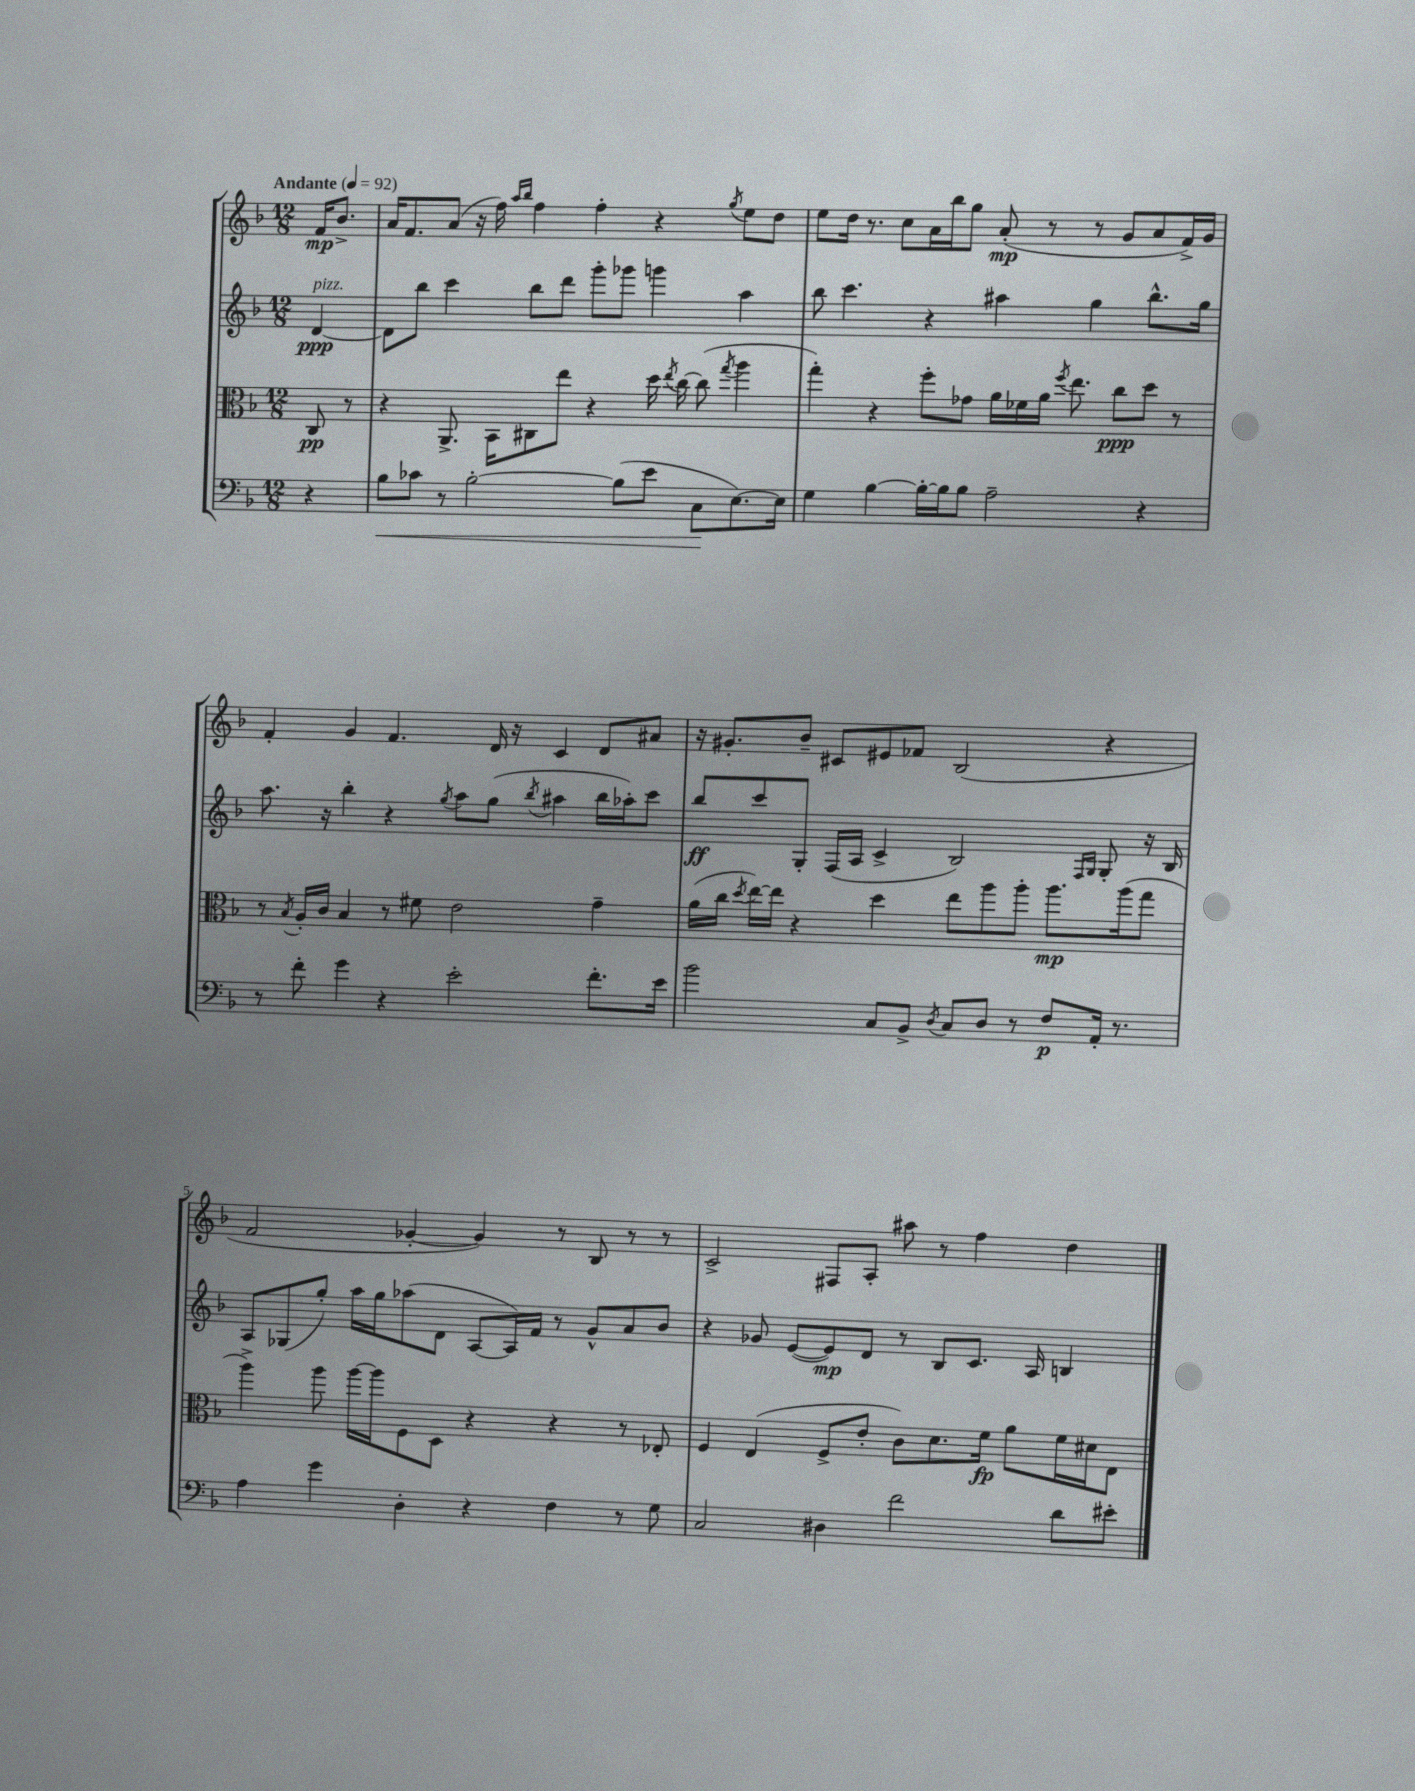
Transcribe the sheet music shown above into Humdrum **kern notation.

**kern	**kern	**kern	**kern
*staff4	*staff3	*staff2	*staff1
*clefF4	*clefC3	*clefG2	*clefG2
*k[b-]	*k[b-]	*k[b-]	*k[b-]
*M12/8	*M12/8	*M12/8	*M12/8
*MM92	*MM92	*MM92	*MM92
4r	8C/	[4d/	16f/LK
.	.	.	8.b-^/J
.	8r	.	.
=	=	=	=
8B-\L	4r	8d\]L	16a/LK
.	.	.	8.f/
8c-\J	.	8bb-\J	.
8r	8.AA^/	4ccc\	(8a/J
[2B-'\	.	.	16r
.	16BB-\LK	.	16ff\)
.	.	.	16qqaa/LL
.	.	.	16qqbb-/JJ
.	8C#\	8bb-\L	4ff\
.	8ee\J	8ddd\J	.
.	4r	8ggg'\L	4ff'\
(8B-\]L	.	8ggg-\J	.
8e\J	16dd\	4ggg\	4r
.	8qee/	.	.
.	[16cc\	.	.
8C\L	(8cc\]	.	.
.	8qgg/	.	8qgg/
[8.E\)	4aa\	4aa\	8ee\L
.	.	.	8dd\J
16E\]Jk	.	.	.
=	=	=	=
4G\	4gg'\)	8bb-\	8ee\L
.	.	4.ccc\	16dd\Jk
.	.	.	8.r
[4B-\	4r	.	.
.	.	.	8cc\L
16B-'\_LL	8ff'\L	4r	16a\L
16B-\]J	.	.	16bb-\J
8B-\J	8g-\J	.	8gg\J
2A~\	16a\LL	4aa#\	(8a'/
.	16f-\	.	.
.	16a\JJ	.	8r
.	8qff/	.	.
.	8.ee\	.	.
.	.	4gg\	8r
.	8cc\L	.	8g/L
4r	8dd\J	8.bb-^^\L	8a/
.	8r	.	16f^/L)
.	.	16gg\Jk	16g/JJ
=	=	=	=
8r	8r	8.aa\	4f'/
.	8qB-/	.	.
8f'\	16A'/LL	.	.
.	16c/JJ	16r	.
4g\	4B-/	4bb-'\	4g/
4r	8r	4r	4.f/
.	8f#\	.	.
.	.	8qgg/	.
2e'\	2e\	8aa\L	.
.	.	(8gg\J	16d/
.	.	.	16r
.	.	8qbb-/	.
.	.	4aa#\	4c/
8.f'\L	4g~\	16bb-\LL	8d/L
.	.	16aa-'\J)	.
.	.	8ccc\J	8a#/J
16e\Jk	.	.	.
=	=	=	=
2b-\	(16a\LL	8bb-/L	16r
.	16cc\JJ	.	8.g#'/L
.	8qdd/	.	.
.	[16ee\LL)	8ccc/	.
.	16ee\]JJ	.	.
.	4r	8G'/J	8b-~/J
.	.	(16F/LL	8c#/L
.	.	16A/JJ	.
8C/L	4dd\	4c^/	8e#/
8BB-^/J	.	.	8f-/J
8qD/	.	.	.
8C/L	8ee\L	2B-/)	(2B-/
8D/J	8aa\	.	.
8r	8aa'\J	.	.
8F/L	8.aa\L	.	.
.	.	16qqF/LL	.
.	.	16qqG/JJ	.
16AA'/Jk	.	8G'/	4r
8.r	(16aa\k	.	.
.	8gg\J	16r	.
.	.	16B-/	.
=	=	=	=
4A\	4aa^\)	8A/L	2f/
.	.	(8G-/	.
4g\	8aa\	8gg'/J)	.
.	[16aa\LL	16aa\LL	.
.	16aa\]J	16gg\J	.
4D'\	8F\	(8aa-\	[4g-'/
.	8D\J	8d\J	.
4r	4r	[8A/L	4g-/])
.	.	16A/]L)	.
.	.	16f/JJ	.
4F\	4r	8r	8r
.	.	8g^^/L	8B-/
8r	8r	8a/	8r
8G\	8E-'/	8b-/J	8r
=	=	=	=
2C/	4F/	4r	2c^/
.	(4E/	8g-/	.
.	.	([8e/L	.
4D#\	8F^/L	8e/])	8F#/L
.	8e'/J	8d/J	8A'/J
2f\	8c\L)	8r	8aa#\
.	8.d\	8B-/L	8r
.	.	8.c/J	4ff\
.	16f\Jk	.	.
.	8a\L	.	.
.	.	16A/	.
8d\L	16f\L	4B/	4dd\
.	16d#\J	.	.
8e#'\J	8E\J	.	.
==	==	==	==
*-	*-	*-	*-
